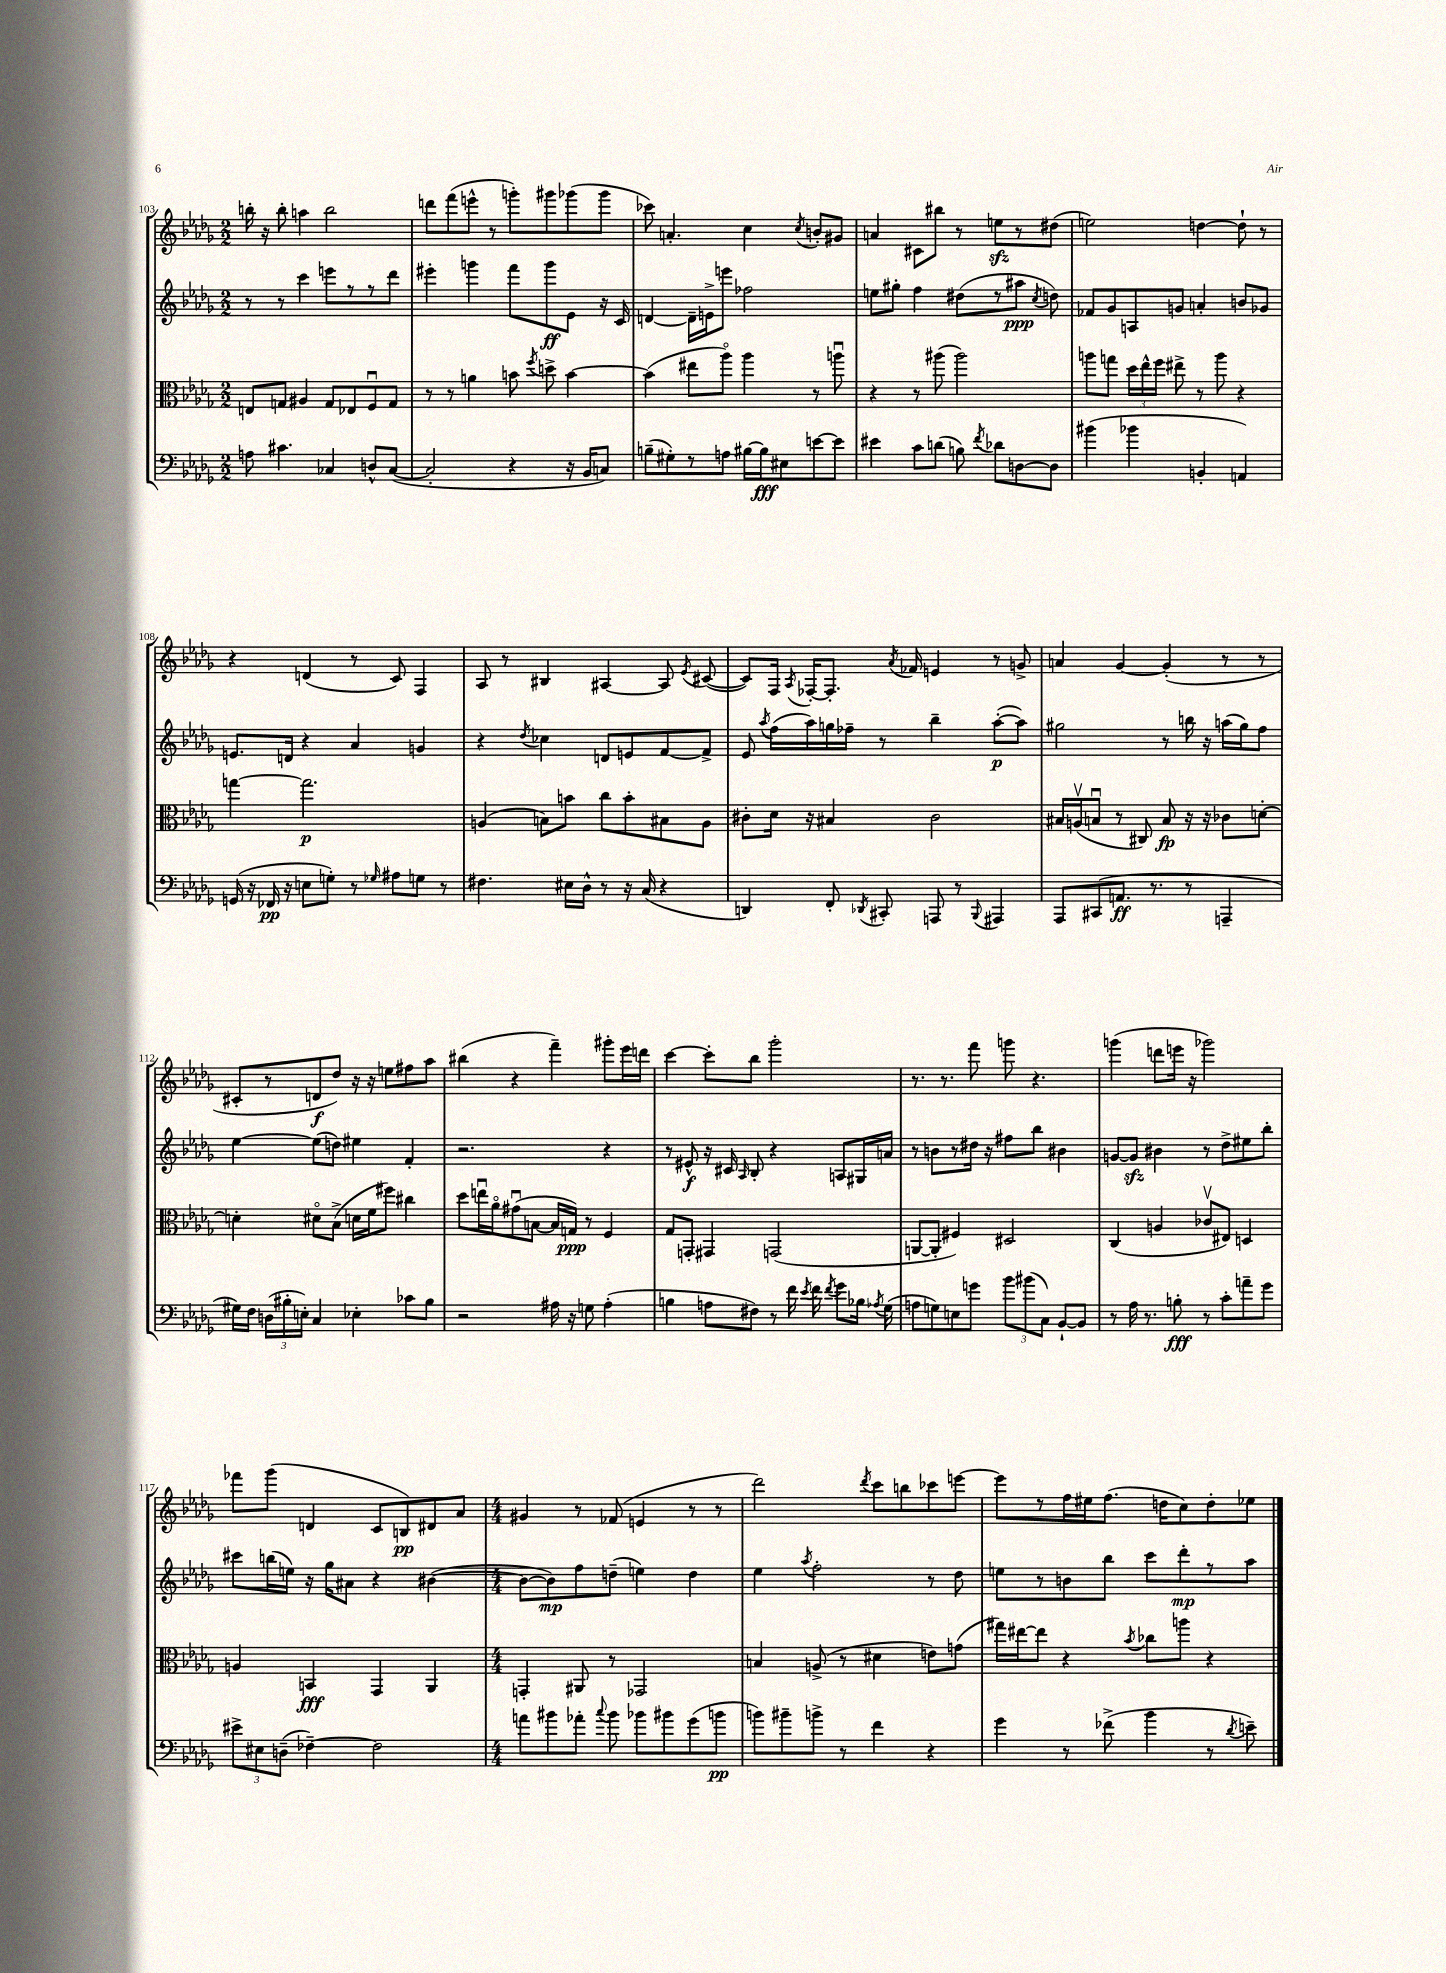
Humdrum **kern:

**kern	**kern	**kern	**kern
*staff4	*staff3	*staff2	*staff1
*clefF4	*clefC3	*clefG2	*clefG2
*k[b-e-a-d-g-]	*k[b-e-a-d-g-]	*k[b-e-a-d-g-]	*k[b-e-a-d-g-]
*M2/2	*M2/2	*M2/2	*M2/2
8A	8E	8r	16bb'
.	.	.	16r
4.c#	8G	8r	8bb'
.	4A#	4ccc	4aa
4C-	8G	8eee	2bb
.	8E-	8r	.
8D^^	8Fu	8r	.
([8C-	8G	8ddd-	.
=	=	=	=
2C-']	8r	4eee#'	8ddd
.	8r	.	(8fff
.	4a	4ggg	8eee^^
.	.	.	8r
4r	8b	8fff	8ggg')
.	8qff	.	.
.	8dd^	8ggg	8ggg#
16r	[4b	8e-	(8ggg-
16BB-	.	.	.
8C)	.	16r	8ggg-
.	.	16c	.
=	=	=	=
(8B~	(4b]	[4d	8ccc-)
8G#')	.	.	4.a'
8r	8ee#	16d~]	.
.	.	16e^	.
8A	8aa-o)	8eee	.
[16B#	4aa-	2ff-	4cc
16B#]	.	.	.
8E#	.	.	.
.	.	.	8qcc
[8e	8r	.	8b'
8e]	8aau	.	8g#
=	=	=	=
4e#	4r	8ee	4a
.	.	8gg#'	.
8c	8r	4ff	8c#
(8d	(8aa#	.	8bb#
8B)	2aa#)	(8dd#	8r
8qf	.	.	.
8d-	.	8r	8ee
[8D	.	8aa#	8r
.	.	8qcc	.
8D]	.	8dd)	(8dd#
=	=	=	=
(4b#	8aa	8f-	2ee)
.	8gg	8g-	.
4b-	24dd-	8A	.
.	24ee-^^	.	.
.	24ff	.	.
.	8ee#^	8g	.
4BB'	8r	4a'	[4dd
.	8aa	.	.
4AA)	4r	8b	8dd`]
.	.	8g-	8r
=	=	=	=
(16GG	[4gg	8.e	4r
16r	.	.	.
16FF-	.	.	.
16r	.	16d	.
8E	2.gg]	4r	(4d
8G')	.	.	.
8r	.	4a-	8r
16qqG-	.	.	.
8A#	.	.	8c)
8G	.	4g	4F
8r	.	.	.
=	=	=	=
4.F#	(4A	4r	8A-
.	.	.	8r
.	.	8qdd-	.
.	8B)	4cc-	4B#
16E#	8b	.	.
16D-^^	.	.	.
8r	8cc	8d	[4A#
16r	8b'	8e	.
(16C	.	.	.
4r	8B#	[8f	8A#]
.	.	.	8qe-
.	8A	8f^]	([8c#
=	=	=	=
4DD)	8c#'	8e-	8c#])
.	.	8qaa-	.
.	16d-	(16ff	16F
.	.	.	8qA-
.	16r	16aa-)	[16F-'
8FF'	4B#	16gg	8.F-']
.	.	16ff-~	.
8qDD-	.	.	.
8CC#'	.	8r	.
.	.	.	8qa-
.	.	.	16f-
8AAA	2c#	4bb-~	4e
8r	.	.	.
8qqBBB-	.	.	.
4AAA#	.	([8aa-'	8r
.	.	8aa-])	8g^
=	=	=	=
8AAA-	16B#	2gg#	4a
.	(16Av	.	.
(8CC#	8Bu	.	.
8.AA	8r	.	[4g-
.	8C#)	.	.
8.r	.	.	.
.	8B	8r	(4g-']
8r	16r	16bb	.
.	16r	16r	.
4AAA~	8c-	(16aa	8r
.	.	16gg#)	.
.	[8d'	8ff	8r
=	=	=	=
16G#)	4d']	[4ee-	8c#'
16F	.	.	.
(24D	.	.	8r
24B#'	.	.	.
24E')	.	.	.
4C	8d#o	(8ee-]	8d
.	(8B-^	8dd)	8dd-)
4E-'	16d	4ee#	16r
.	16f	.	16r
.	8ff#)	.	8ee
8c-	4cc#	4f'	8ff#
8B#	.	.	8aa-
=	=	=	=
2r	8dd-	2.r	(4bb#
.	16eeu	.	.
.	16a-o	.	.
.	(8g#u	.	4r
.	[8B	.	.
16A#	16B]	.	4fff~)
16r	16G)	.	.
8G	8r	.	.
(4A#'	4F	4r	8ggg#'
.	.	.	16eee-
.	.	.	16ddd
=	=	=	=
4B	8G-	8r	[4ccc
.	8GG'	8e#^^	.
8A	4GG#	16r	8ccc']
.	.	16c#	.
.	.	16qqA-	.
8F#)	.	8B-'	8bb-
8r	(2GG	4r	2ggg-'
16f	.	.	.
8qe-	.	.	.
16f	.	.	.
8qf	.	.	.
8g-	.	8A	.
16B-	.	16G#	.
8qA-	.	.	.
(16G-	.	16a	.
=	=	=	=
8A	[8AA	8r	8.r
8G)	8AA']	8b	.
.	.	.	8.r
8E	4F#)	8r	.
8g	.	16dd#	8fff
.	.	16r	.
12b-	2D#	8ff#	8ggg
(12b#	.	.	.
.	.	8bb-	4.r
12C)	.	.	.
[8BB-`	.	4b#	.
8BB-]	.	.	.
=	=	=	=
8r	(4C	[8g	(4ggg
16A-	.	8g]	.
8.r	.	.	.
.	4A	4b#	8ddd
8B'	.	.	16eee
.	.	.	16r
8r	8c-v	8r	2ggg-)
8c'	8E#)	8dd-^	.
8a~	4D	8ee#	.
8g-	.	8bb-'	.
=	=	=	=
12e#^	4A	8ccc#	8fff-
12E#	.	.	.
.	.	(16bb	(8ggg-
(12D~	.	.	.
.	.	16ee)	.
[4F-~)	4BB	16r	4d
.	.	16gg-	.
.	.	8a#	.
2F-]	4GG-	4r	8c
.	.	.	8B)
.	4AA-	([4b#	8d#
.	.	.	8a-
=	=	=	=
*M4/4	*M4/4	*M4/4	*M4/4
8a	4GG'	8b#_	4g#
8b#	.	8b#])	.
8a-'	8AA#	8ff	8r
8qqcc	.	.	.
8b#	8r	(8dd~	(8f-
8b-	2GG-	4ee)	4e
8b#	.	.	.
(8g-	.	4dd	8r
8b	.	.	8r
=	=	=	=
8b)	4B	4ee-	2ddd-)
8b#~	.	.	.
.	.	8qaa-	.
8b^	(8A^	2ff'	.
8r	8r	.	.
.	.	.	8qddd-
4f	4d#	.	8ccc
.	.	.	8bb
4r	8e)	8r	8ccc-
.	(8g	8dd-	[8eee
=	=	=	=
4g-	16gg#)	8ee	8eee]
.	[16ee#	.	.
.	8ee#]	8r	8r
8r	4r	8b	16ff
.	.	.	16ee#
(8f-^	.	8bb-	(8.ff
.	8qb-	.	.
4b-	8cc-	8ccc	.
.	.	.	16dd
.	8aa	8ddd-'	8cc)
8r	4r	8r	8dd'
8qd-	.	.	.
8e~)	.	8aa-	8ee-
==	==	==	==
*-	*-	*-	*-
